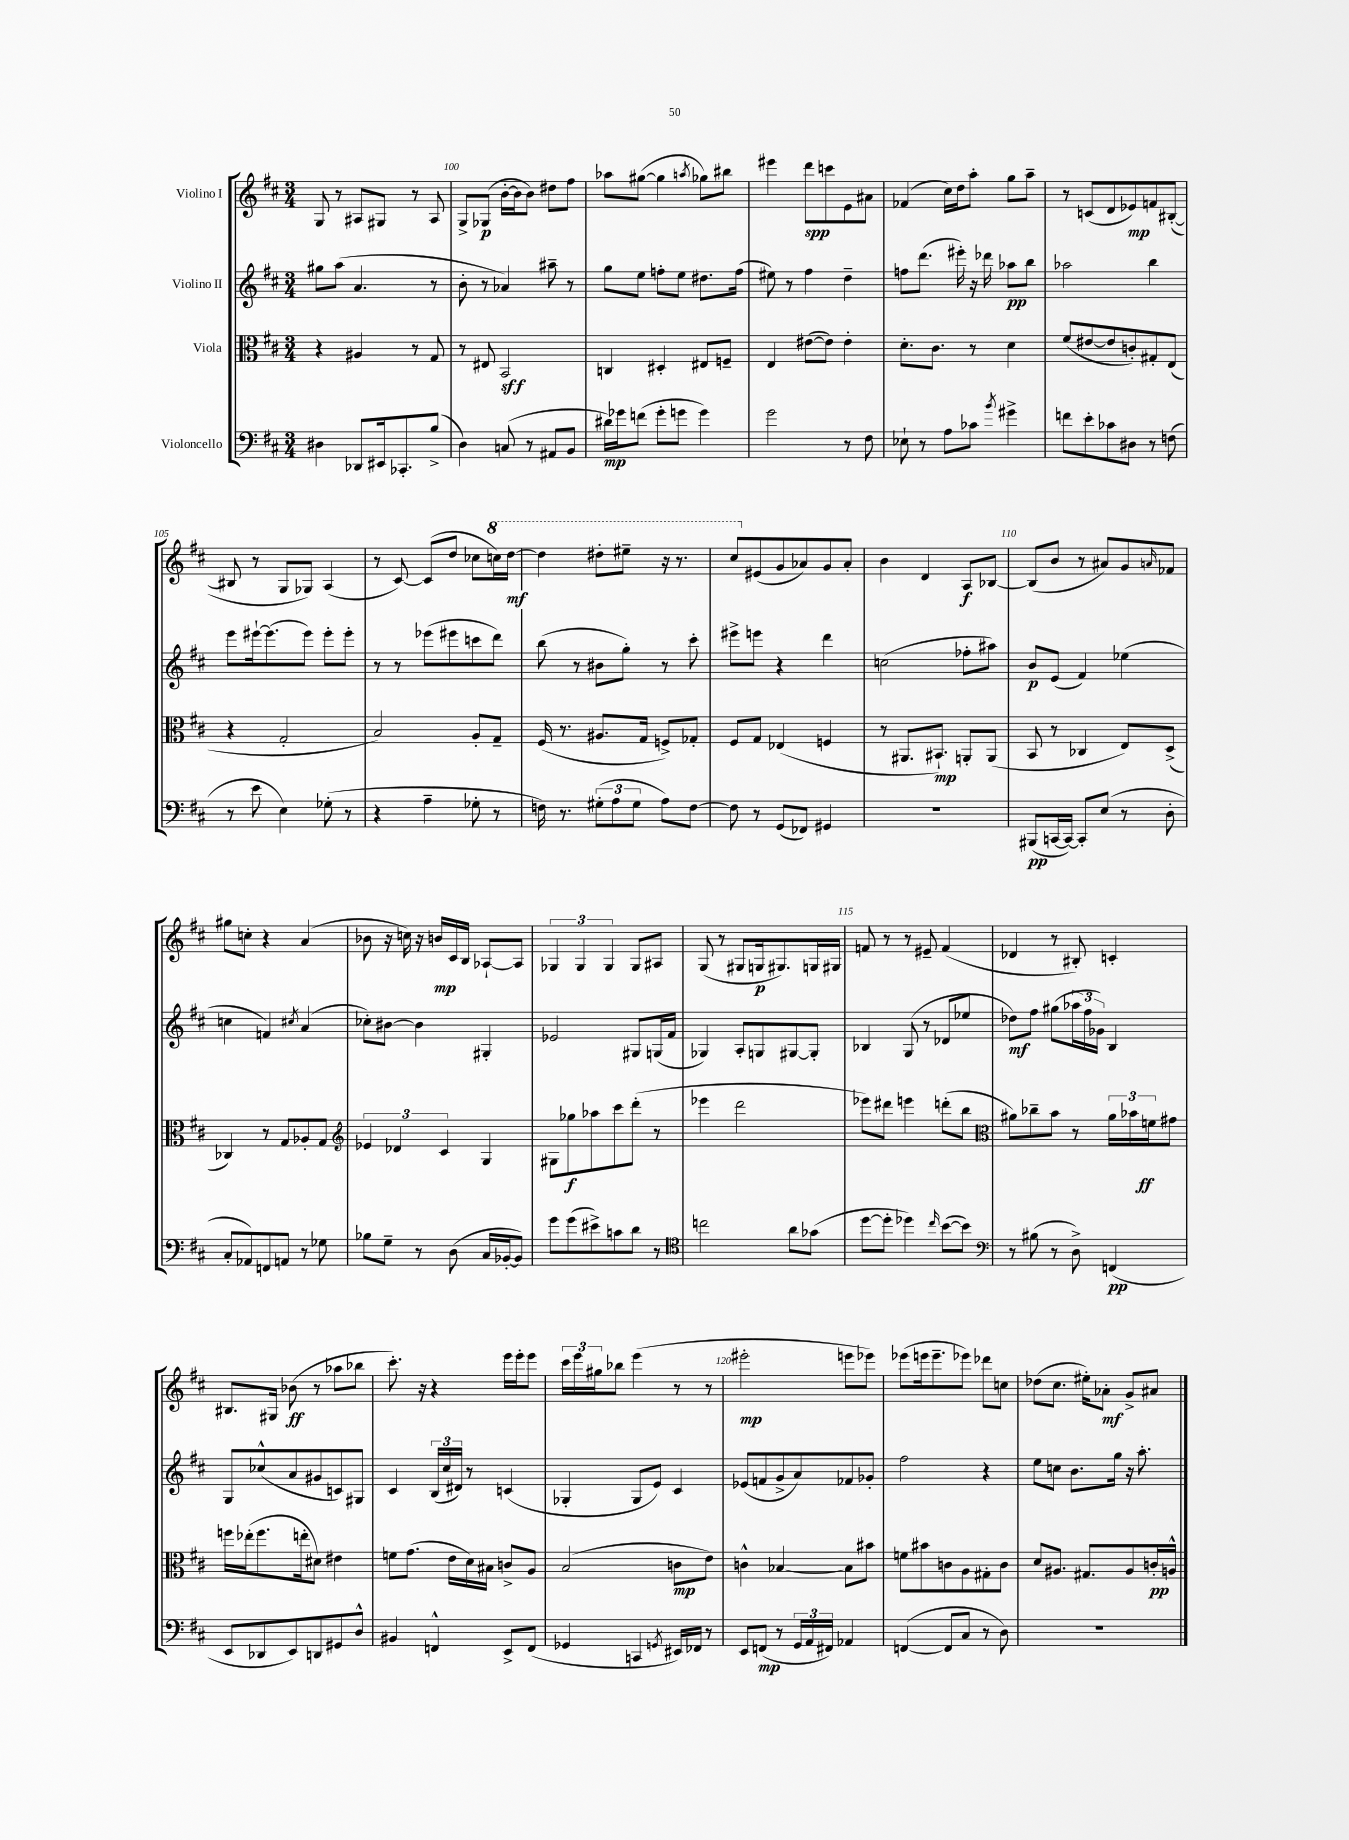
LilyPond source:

<<
\new StaffGroup <<
\new Staff = "s0" \with { instrumentName = "Violino I" } {
    \clef treble \key d \major \numericTimeSignature \time 3/4
    g8 r8 ais8 gis8 r8 ais8 |
    g8-> ges8\p( b'16~-. b'16 b'8) dis''8 fis''8 |
    aes''8 gis''8~( gis''4 \acciaccatura { a''8 } ges''8) bis''8 |
    eis'''4 d'''8\spp c'''8 e'8 ais'8 |
    fes'4( cis''16) d''16 a''8-. g''8 a''8-- |
    r8 c'8( d'8 ees'8\mp) f'8 bis8~-.( |
    bis8 r8 g8 ges8) a4( |
    r8 cis'8~) cis'8( d''8 ces''8 \ottava #1 c'''16) d'''16~\mf |
    d'''4 dis'''8-. eis'''8-- r16 r8. |
    cis'''8 \ottava #0 eis'8( g'8 aes'8) g'8 aes'8-. |
    b'4 d'4 a8\f bes8~ |
    bes8( b'8 r8 ais'8) g'8 \grace { a'16 } fes'8 |
    gis''8 c''8-. r4 a'4( |
    bes'8 r16 c''16) r16 b'16\mp cis'16 b16 aes8~-! aes8 |
    \tuplet 3/2 { ges4 ges4 ges4 } ges8 ais8 |
    g8( r8 gis8 g16\p gis8.) g16 gis16 |
    f'8 r8 r8 eis'8-- f'4( |
    des'4 r8 bis8-.) c'4-. |
    bis8. gis16 bes'8\ff( r8 aes''8 bes''8 |
    cis'''8.-.) r16 r4 e'''16 e'''16-. e'''8 |
    \tuplet 3/2 { cis'''16 e'''16 gis''16 } bes''8 e'''4( r8 r8 |
    eis'''2-.\mp e'''8 ees'''8) |
    ees'''8( e'''16 e'''8.-- ees'''8) des'''8 c''8 |
    des''8( cis''8. eis''16-.) aes'8-.\mf g'8-> ais'8 \bar "|." |
}
\new Staff = "s1" \with { instrumentName = "Violino II" } {
    \clef treble \key d \major \numericTimeSignature \time 3/4
    gis''8 a''8( a'4. r8 |
    b'8-. r8 aes'4) ais''8-- r8 |
    g''8 e''8 f''8-. e''8 dis''8. f''16( |
    eis''8) r8 fis''4 d''4-- |
    f''8 d'''8.( eis'''16-.) r16 des'''16 aes''8\pp b''8 |
    aes''2 b''4 |
    e'''8 eis'''16~-! eis'''8.( eis'''8) eis'''8-. eis'''8-. |
    r8 r8 ees'''8( eis'''8 c'''8 d'''8) |
    b''8( r8 bis'8 g''8-.) r8 cis'''8-. |
    eis'''8-> e'''8 r4 d'''4 |
    c''2( fes''8-. ais''8) |
    b'8\p e'8( fis'4) ees''4( |
    c''4 f'4) \acciaccatura { cis''8 } a'4( |
    ces''8-.) bis'8~ bis'4 gis4-. |
    ees'2 gis8 g16( fis'16 |
    ges4) a8-. g8 gis8~ gis8-. |
    bes4 g8( r8 des'8 ees''8 |
    des''8\mf) fis''8 gis''8( \tuplet 3/2 { aes''16 fis''16 ges'16) } b4 |
    g8 ces''8-^( a'8 gis'8 c'8) gis8 |
    cis'4 \tuplet 3/2 { b16( cis''16 dis'16) } r8 c'4( |
    ges4-. ges8 e'8) cis'4 |
    ees'8( f'8 g'8-> a'8) fes'8 ges'8-. |
    fis''2 r4 |
    e''8 c''8 b'8. g''16 r16 a''8.-. \bar "|." |
}
\new Staff = "s2" \with { instrumentName = "Viola" } {
    \clef alto \key d \major \numericTimeSignature \time 3/4
    r4 ais4 r8 g8 |
    r8 eis8 b,2\sff |
    c4 dis4-. eis8 f8-- |
    e4 eis'8~( eis'8) eis'4-. |
    d'8.-. cis'8. r8 d'4 |
    fis'8( eis'8~ eis'8 c'8-.) gis8-. e8( |
    r4 g2-. |
    b2) a8-. g8-- |
    fis16( r8. ais8. g16 f8->) ges8-. |
    fis8 g8 ees4( f4 |
    r8 ais,8. bis,8.-!\mp) a,8-. a,8( |
    b,8 r8 ces4 e8) d8->( |
    ces4) r8 g8 aes8-. g8 |
    \clef treble \tuplet 3/2 { ees'4 des'4 cis'4 } g4 |
    gis8 ges''8\f aes''8 cis'''8 d'''8-.( r8 |
    ees'''4 d'''2 |
    ees'''8) dis'''8 e'''4 d'''8-.( b''8 |
    \clef alto ais'8) ces''8-- b'8 r8 \tuplet 3/2 { ais'16 bes'16 f'16\ff } gis'8 |
    f''16 ees''16-.( f''8. e''16-. dis'8) eis'4 |
    f'8 g'8.( e'16 d'16) bis16 c'8-> a8 |
    b2( c'8\mp e'8) |
    c'4-^ bes4~ bes8 bis'8 |
    f'8 bis'8 c'8 a8 gis8-. c'8 |
    d'8 ais8. gis8. ais8 c'16-.\pp a16-^ \bar "|." |
}
\new Staff = "s3" \with { instrumentName = "Violoncello" } {
    \clef bass \key d \major \numericTimeSignature \time 3/4
    dis4 des,8 eis,16 ces,8.-. b8->( |
    d4) c8( r8 ais,8 b,8 |
    dis'16\mp) ges'16 f'8( ges'8-. g'8 g'4) |
    g'2 r8 fis8 |
    ees8-! r8 a8 ces'8 \acciaccatura { b'8 } gis'4-> |
    f'8 e'8-. ces'8 dis8 r8 f8( |
    r8 e'8 e4) ges8-.( r8 |
    r4 a4-- ges8-. r8 |
    f16) r8. \tuplet 3/2 { gis8-.( a8 gis8 } a8) f8~ |
    f8 r8 g,8( fes,8) gis,4 |
    R2. |
    bis,,8\pp( c,16~ c,16~) c,8-. e8( r8 d8-. |
    cis8-. aes,8) f,8 a,8 r8 ges8 |
    bes8 g8-- r8 d8( cis16 bes,16~-. bes,8) |
    g'8 g'8( eis'8->) c'8 d'8 r8 |
    \clef tenor c''2 a'8 ges'8( |
    d''8~ d''8-. des''4) \grace { cis''16 } b'8~( b'8) |
    \clef bass r8 bis8( r8 d8->) f,4\pp( |
    e,8 des,8 e,8) d,8 gis,8 d8-^ |
    bis,4 f,4-^ e,8-> f,8( |
    ges,4 c,4 \acciaccatura { g,8 } eis,16) fes,16 r8 |
    e,8 f,8\mp( r8 \tuplet 3/2 { g,16 a,16 fis,16) } aes,4 |
    f,4~( f,8 cis8 r8 d8) |
    R2. \bar "|." |
}
>>
>>
\layout { \context { \Score currentBarNumber = #99 \override BarNumber.break-visibility = ##(#f #t #t) barNumberVisibility = #(every-nth-bar-number-visible 5) } }
